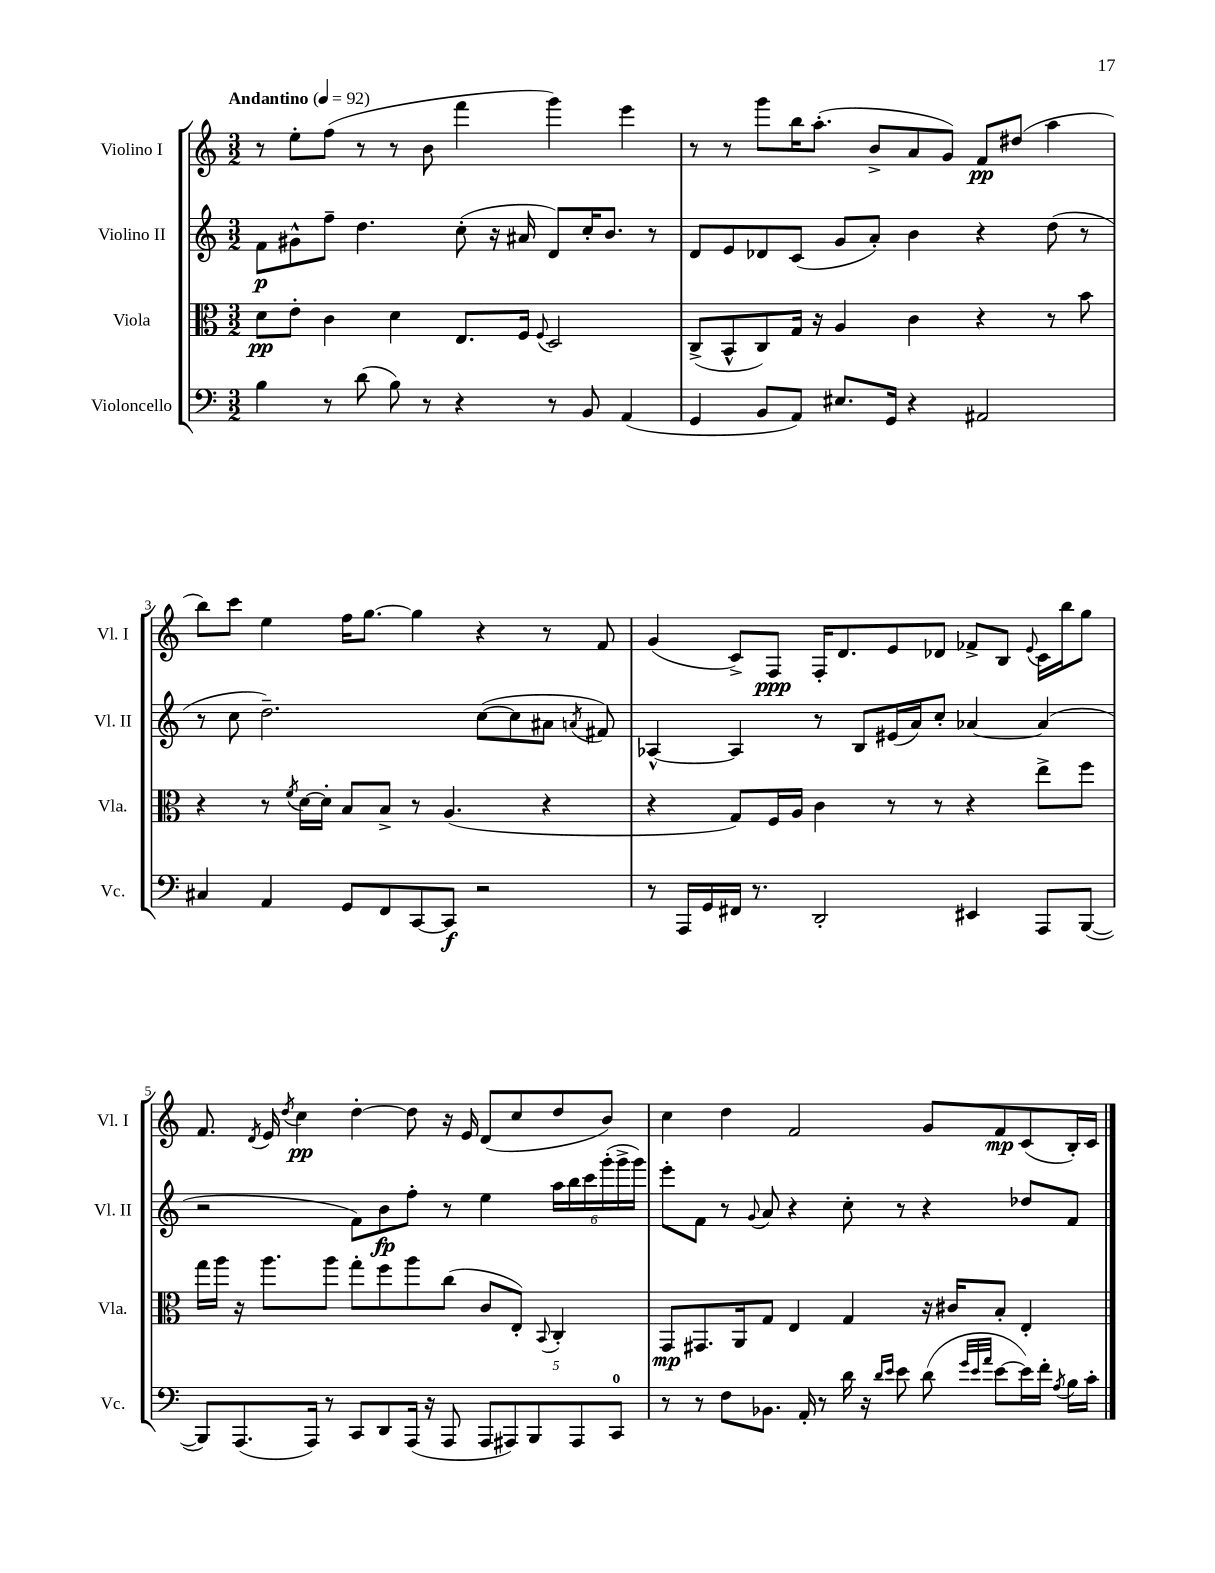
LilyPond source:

<<
\new StaffGroup <<
\new Staff = "s0" \with { instrumentName = "Violino I" shortInstrumentName = "Vl. I" } {
    \clef treble \key c \major \numericTimeSignature \time 3/2 \tempo "Andantino" 4 = 92
    \autoBeamOff r8 e''8[-. f''8]( r8 r8 b'8 f'''4 g'''4) e'''4 |
    r8 r8 g'''8[ b''16 a''8.]-.( b'8[-> a'8 g'8]) f'8[\pp dis''8]( a''4 |
    b''8[) c'''8] e''4 f''16[ g''8.]~ g''4 r4 r8 f'8 |
    g'4( c'8[->) f8]\ppp f16[-. d'8. e'8 des'8] fes'8[-> b8] \appoggiatura { e'8 } c'16[ b''16 g''8] |
    f'8. \acciaccatura { d'8 } e'16 \acciaccatura { d''8 } c''4\pp d''4~-. d''8 r16 e'16 d'8[( c''8 d''8 b'8]) |
    c''4 d''4 f'2 g'8[ f'8\mp c'8( b16-.) c'16] \bar "|." |
}
\new Staff = "s1" \with { instrumentName = "Violino II" shortInstrumentName = "Vl. II" } {
    \clef treble \key c \major \numericTimeSignature \time 3/2
    \autoBeamOff f'8[\p gis'8-^ f''8]-- d''4. c''8-.( r16 ais'16 d'8[) c''16-. b'8.] r8 |
    d'8[ e'8 des'8 c'8]( g'8[ a'8]-.) b'4 r4 d''8( r8 |
    r8 c''8 d''2.--) c''8[~( c''8 ais'8] \acciaccatura { a'8 } fis'8) |
    aes4~-^ aes4 r8 b8[ eis'16( a'16) c''8]-. aes'4~ aes'4( |
    r2 f'8[) b'8\fp f''8]-. r8 e''4 \tuplet 6/4 { a''16[ b''16 c'''16 g'''16-.( g'''16-> g'''16]) } |
    e'''8[-. f'8] r8 \appoggiatura { g'8 } a'8 r4 c''8-. r8 r4 des''8[ f'8] \bar "|." |
}
\new Staff = "s2" \with { instrumentName = "Viola" shortInstrumentName = "Vla." } {
    \clef alto \key c \major \numericTimeSignature \time 3/2
    \autoBeamOff d'8[\pp e'8]-. c'4 d'4 e8.[ f16] \appoggiatura { f8 } d2 |
    c8[->( b,8-^ c8) g16] r16 a4 c'4 r4 r8 b'8 |
    r4 r8 \acciaccatura { f'8 } d'16[~ d'16]-. b8[ b8]-> r8 a4.( r4 |
    r4 g8[) f16 a16] c'4 r8 r8 r4 e''8[-> f''8] |
    g''16[ a''16] r16 a''8.[ a''8] g''8[-. f''8 a''8 c''8]( c'8[ e8]-.) \appoggiatura { b,8 } c4-. |
    g,8[\mp gis,8. a,16 g8] e4 g4 r16 cis'16[ b8]-. e4-. \bar "|." |
}
\new Staff = "s3" \with { instrumentName = "Violoncello" shortInstrumentName = "Vc." } {
    \clef bass \key c \major \numericTimeSignature \time 3/2
    \autoBeamOff b4 r8 d'8( b8) r8 r4 r8 b,8 a,4( |
    g,4 b,8[ a,8]) eis8.[ g,16] r4 ais,2 |
    cis4 a,4 g,8[ f,8 c,8~ c,8]\f r2 |
    r8 a,,16[ g,16 fis,16] r8. d,2-. eis,4 a,,8[ b,,8]~( |
    b,,8[) a,,8.( a,,16]) r8 c,8[ d,8 a,,16]( r16 a,,8 \tuplet 5/4 { a,,8[ ais,,8) b,,8 ais,,8 c,8]-0 } |
    r8 r8 f8[ bes,8.] a,16-. r8 d'16 r16 \grace { d'16[ e'16] } e'8 d'8( \grace { g'32[ e'32 a'32] } e'8[~ e'16) f'16]-. \acciaccatura { a8 } b16[ c'16]-. \bar "|." |
}
>>
>>
